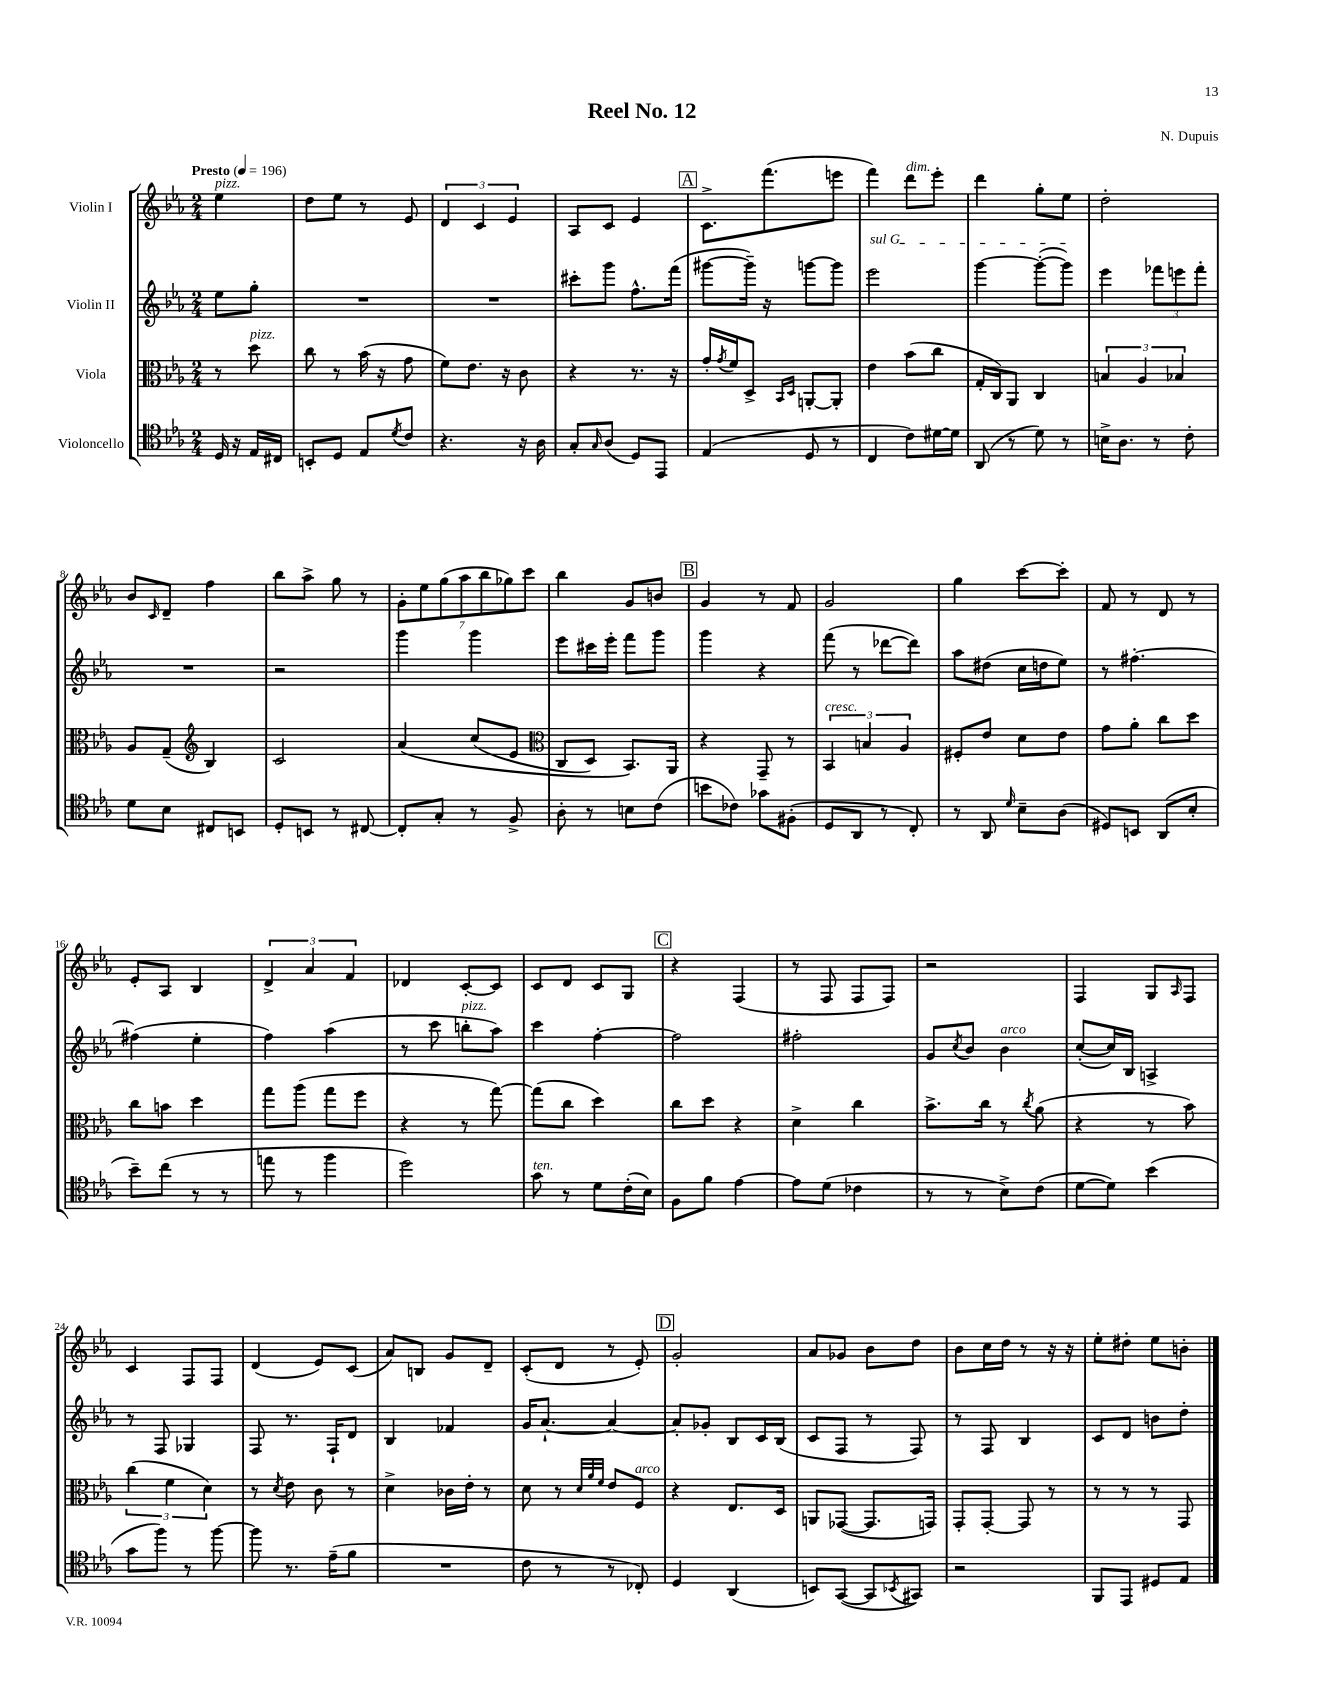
\header { title = "Reel No. 12" composer = "N. Dupuis" }
<<
\new StaffGroup <<
\new Staff = "s0" \with { instrumentName = "Violin I" } {
    \clef treble \key ees \major \numericTimeSignature \time 2/4 \partial 4 \tempo "Presto" 4 = 196
    ees''4^\markup { \italic "pizz." } |
    d''8 ees''8 r8 ees'8 |
    \tuplet 3/2 { d'4 c'4 ees'4 } |
    aes8 c'8 ees'4 |
    \mark \markup { \box "A" } c'8.-> f'''8.( e'''8 |
    f'''4) d'''8^\markup { \italic "dim." } ees'''8-. |
    d'''4 g''8-. ees''8 |
    d''2-. |
    bes'8 \grace { c'16 } d'8-- f''4 |
    bes''8 aes''8-> g''8 r8 |
    \tuplet 7/4 { g'8-. ees''8 g''8( aes''8 bes''8 ges''8) c'''8 } |
    bes''4 g'8 b'8 |
    \mark \markup { \box "B" } g'4 r8 f'8 |
    g'2 |
    g''4 c'''8~ c'''8-. |
    f'8 r8 d'8 r8 |
    ees'8-. aes8 bes4 |
    \tuplet 3/2 { d'4-> aes'4 f'4 } |
    des'4 c'8~-. c'8 |
    c'8 d'8 c'8 g8 |
    \mark \markup { \box "C" } r4 f4( |
    r8 f8 f8 f8) |
    r2 |
    f4 g8 \grace { aes16 } f8 |
    c'4 f8 f8 |
    d'4( ees'8) c'8( |
    aes'8) b8 g'8 d'8-- |
    c'8-.( d'8 r8 ees'8-.) |
    \mark \markup { \box "D" } g'2-. |
    aes'8 ges'8 bes'8 d''8 |
    bes'8 c''16 d''16 r8 r16 r16 |
    ees''8-. dis''8-. ees''8 b'8-. \bar "|." |
}
\new Staff = "s1" \with { instrumentName = "Violin II" } {
    \clef treble \key ees \major \numericTimeSignature \time 2/4 \partial 4
    ees''8 g''8-. |
    R2 |
    R2 |
    cis'''8-. g'''8 f''8.-^ f'''16( |
    \mark \markup { \box "A" } gis'''8~ gis'''16--) r16 g'''8~ g'''8 |
    \once \override TextSpanner.bound-details.left.text = \markup { \italic "sul G" } ees'''2\startTextSpan |
    g'''4~ g'''8~-.( g'''8\stopTextSpan) |
    ees'''4 \tuplet 3/2 { fes'''8 e'''8 fes'''8-. } |
    R2 |
    r2 |
    g'''4 g'''4 |
    ees'''8 cis'''16 ees'''16-. f'''8 g'''8 |
    \mark \markup { \box "B" } g'''4 r4 |
    f'''8( r8 des'''8~ des'''8) |
    aes''8 dis''8( c''16 d''16 ees''8) |
    r8 fis''4.~-. |
    fis''4( ees''4-. |
    f''4) aes''4( |
    r8 c'''8 b''8-.^\markup { \italic "pizz." } aes''8) |
    c'''4 f''4~-. |
    \mark \markup { \box "C" } f''2 |
    fis''2-. |
    g'8 \acciaccatura { c''8 } bes'8 bes'4^\markup { \italic "arco" } |
    c''8~-.( c''16) bes16 a4-> |
    r8 f8 ges4 |
    f8 r8. f16-! d'8 |
    bes4 fes'4 |
    g'16 aes'8.~-! aes'4~ |
    \mark \markup { \box "D" } aes'8-. ges'8-. bes8 c'16 bes16( |
    c'8 f8 r8 f8) |
    r8 f8 bes4 |
    c'8 d'8 b'8 d''8-. \bar "|." |
}
\new Staff = "s2" \with { instrumentName = "Viola" } {
    \clef alto \key ees \major \numericTimeSignature \time 2/4 \partial 4
    r8 d''8^\markup { \italic "pizz." } |
    c''8 r8 bes'16( r16 g'8 |
    f'8) ees'8. r16 c'8 |
    r4 r8. r16 |
    \mark \markup { \box "A" } g'16-. \acciaccatura { g'8 } f'16 d8-> \grace { bes,16 d16 } a,8~-. a,8-. |
    ees'4 bes'8( c''8 |
    g16-. c16) aes,8 c4 |
    \tuplet 3/2 { b4 aes4 bes4 } |
    aes8 g8--( \clef treble bes4) |
    c'2 |
    aes'4\( c''8( ees'8 |
    \clef alto c8 d8) bes,8.\) aes,16 |
    \mark \markup { \box "B" } r4 g,8-- r8 |
    \tuplet 3/2 { bes,4^\markup { \italic "cresc." } b4 aes4 } |
    fis8-. ees'8 d'8 ees'8 |
    g'8 aes'8-. c''8 d''8 |
    c''8 b'8 d''4 |
    g''8 aes''8( g''8 f''8 |
    r4 r8 g''8~) |
    g''8( c''8 d''4) |
    \mark \markup { \box "C" } c''8 d''8 r4 |
    d'4-> c''4 |
    bes'8.-> c''16 r8 \acciaccatura { c''8 } aes'8( |
    r4 r8 bes'8) |
    \tuplet 3/2 { c''4( f'4 d'4) } |
    r8 \acciaccatura { d'8 } ees'8 c'8 r8 |
    d'4-> ces'16 ees'16-. r8 |
    d'8 r8 \grace { d'32 aes'32 f'32 } ees'8 f8^\markup { \italic "arco" } |
    \mark \markup { \box "D" } r4 ees8. d16 |
    a,8 ges,8~( ges,8. g,16) |
    g,8-. g,8~-. g,8 r8 |
    r8 r8 r8 g,8 \bar "|." |
}
\new Staff = "s3" \with { instrumentName = "Violoncello" } {
    \clef tenor \key ees \major \numericTimeSignature \time 2/4 \partial 4
    d16 r16 ees16 cis16 |
    b,8-. d8 ees8 \acciaccatura { d'8 } c'8 |
    r4. r16 aes16 |
    g8-. \grace { g16 } aes8( d8) ees,8 |
    \mark \markup { \box "A" } ees4( d8 r8 |
    c4 c'8) dis'16~ dis'16 |
    aes,8( r8 d'8) r8 |
    b16-> aes8. r8 c'8-. |
    d'8 bes8 cis8 b,8 |
    d8-. b,8 r8 cis8~ |
    cis8-. g8-. r8 f8-> |
    aes8-. r8 b8 c'8( |
    \mark \markup { \box "B" } b'8 ces'8) ges'8 fis8-.( |
    d8 aes,8 r8 c8-.) |
    r8 aes,8 \grace { d'16 } bes8-- aes8( |
    dis8) b,8 aes,8( bes8-. |
    bes'8--) c''8( r8 r8 |
    e''8 r8 f''4 |
    d''2) |
    g'8^\markup { \italic "ten." } r8 d'8 c'16-.( bes16) |
    \mark \markup { \box "C" } f8 f'8 ees'4~ |
    ees'8 d'8( ces'4 |
    r8 r8 bes8->) c'8( |
    d'8~ d'8) bes'4( |
    g'8 f''8) r8 f''8~ |
    f''8 r8. ees'16--( f'8 |
    R2 |
    c'8 r8 r8 ces8-.) |
    \mark \markup { \box "D" } d4 aes,4( |
    b,8) g,8~( g,8 \acciaccatura { bes,8 } gis,8) |
    r2 |
    f,8 ees,8 dis8 ees8 \bar "|." |
}
>>
>>
